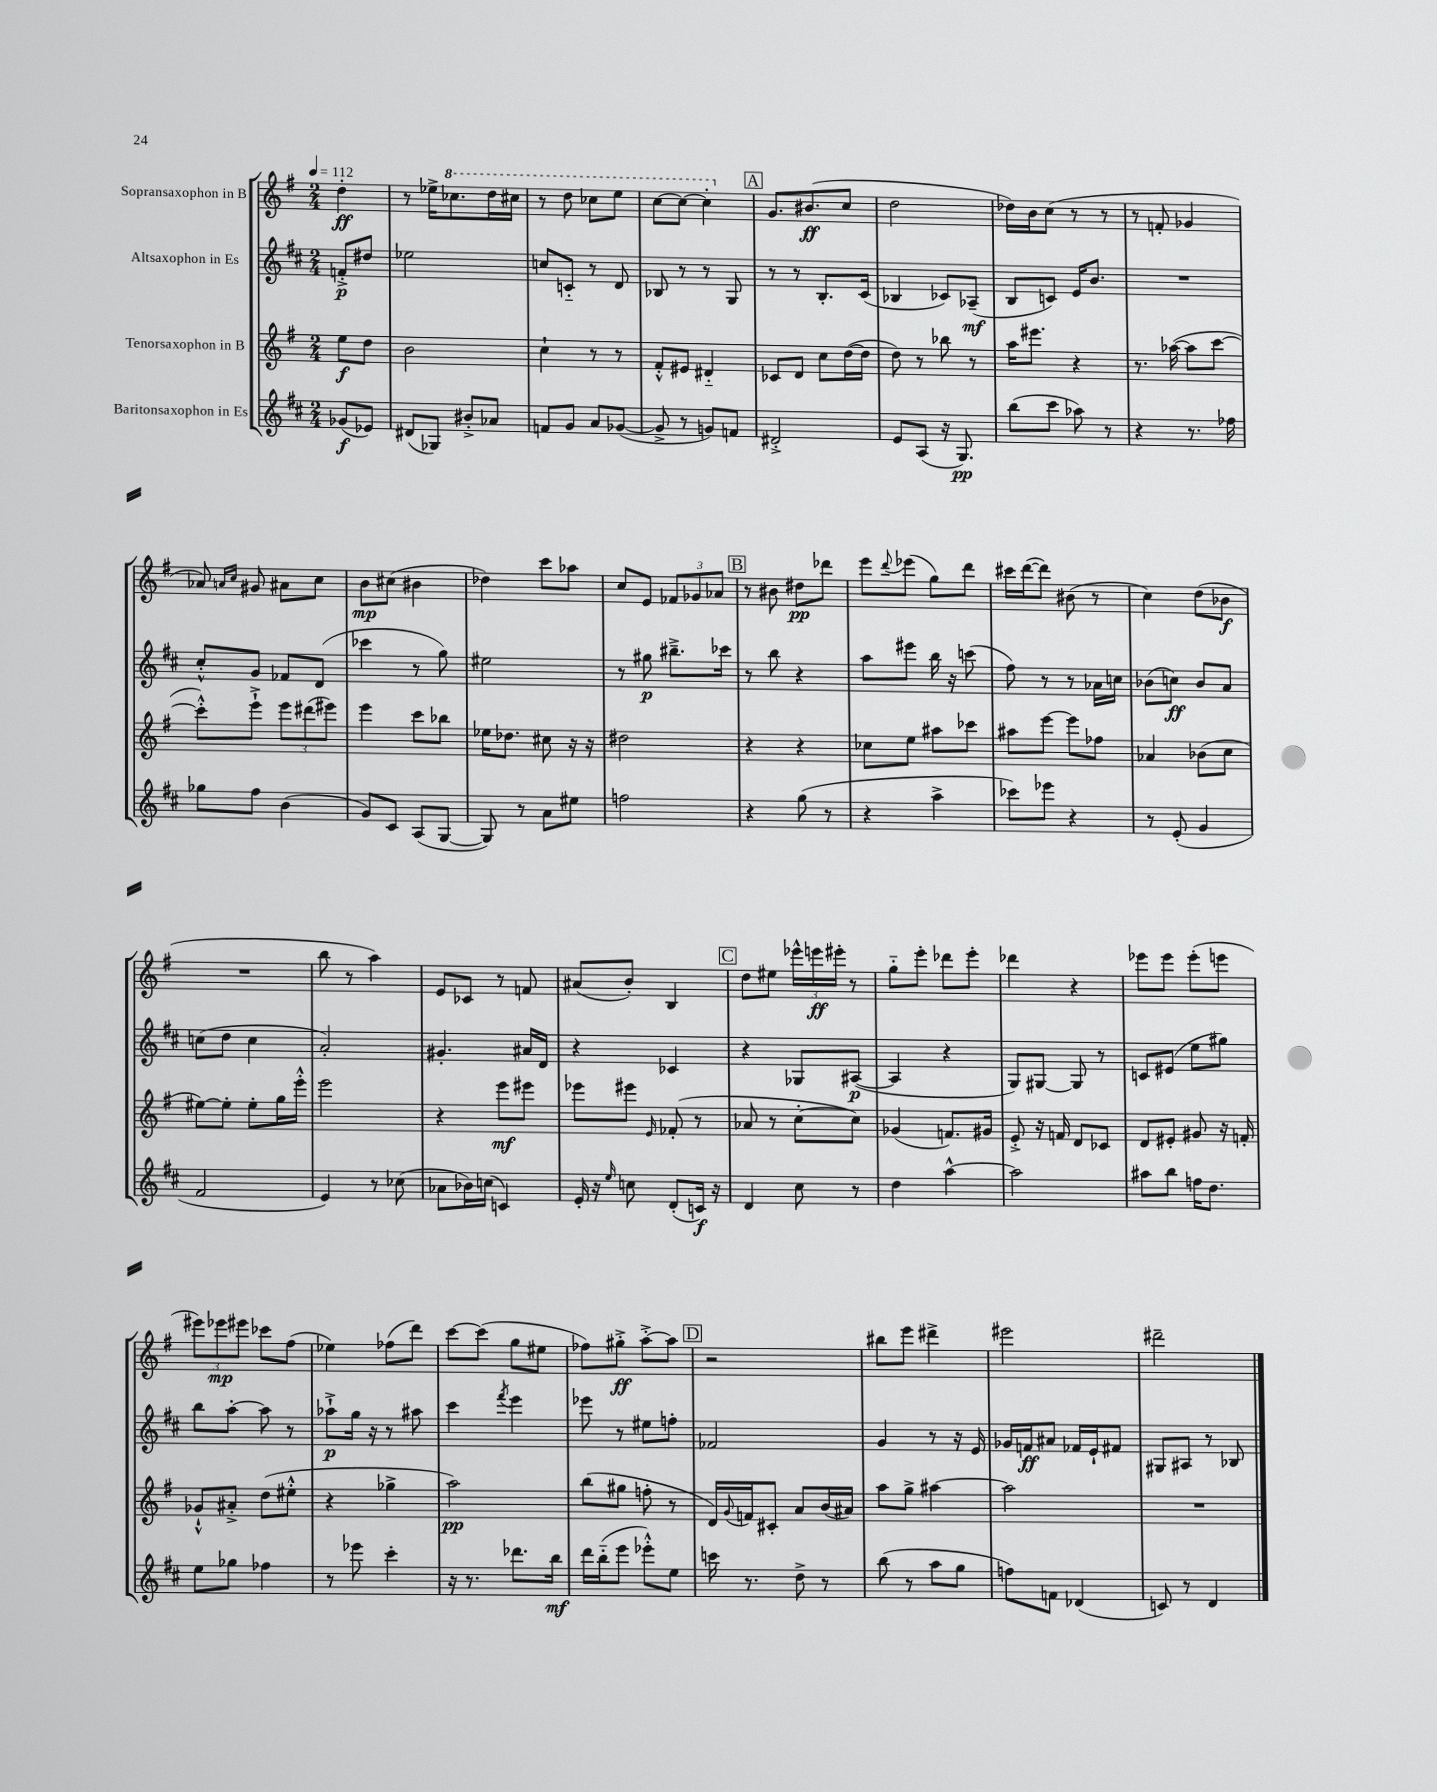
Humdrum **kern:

**kern	**dynam	**kern	**dynam	**kern	**dynam	**kern	**dynam
*part4	*part4	*part3	*part3	*part2	*part2	*part1	*part1
*staff4	*staff4	*staff3	*staff3	*staff2	*staff2	*staff1	*staff1
*I"Baritonsaxophon in Es	*	*I"Tenorsaxophon in B	*	*I"Altsaxophon in Es	*	*I"Sopransaxophon in B	*
*clefG2	*	*clefG2	*	*clefG2	*	*clefG2	*
*k[f#c#]	*	*k[f#]	*	*k[f#c#]	*	*k[f#]	*
*M2/4	*	*M2/4	*	*M2/4	*	*M2/4	*
*MM112	*	*MM112	*	*MM112	*	*MM112	*
=	=	=	=	=	=	=	=
(8g-X/L	f	8ee\L	f	8fn'^/L	p	4dd'\	ff
8e-X/J)	.	8dd\J	.	8dd#X/J	.	.	.
=1	=1	=1	=1	=1	=1	=1	=1
(8d#X/L	.	2b\	.	2ee-X\	.	8r	.
8G-X/J)	.	.	.	.	.	16ee-X^\KL	.
*	*	*	*	*	*	*8va	*
.	.	.	.	.	.	8.ccc-X\	.
8b#X'^/L	.	.	.	.	.	.	.
8a-X/J	.	.	.	.	.	16ddd\L	.
.	.	.	.	.	.	16ccc#X\JJ	.
=2	=2	=2	=2	=2	=2	=2	=2
8fn/L	.	4cc`\	.	8ccn/L	.	8r	.
8g/J	.	.	.	8cn/J	.	8ddd\	.
8a/L	.	8r	.	8r	.	8ccc-X\L	.
([8g-X/J	.	8r	.	8d/	.	8eee\J	.
=3	=3	=3	=3	=3	=3	=3	=3
8g-^/]	.	8f#'^^/L	.	8B-X/	.	[8ccc\L	.
8r	.	8e#X/J	.	8r	.	8ccc\J_	.
8gn/L)	.	4d#X/	.	8r	.	4ccc'\]	.
8fn/J	.	.	.	8G/	.	.	.
!!LO:REH:place=s1:t=A
=4	=4	=4	=4	=4	=4	=4	=4
*	*	*	*	*	*	*X8va	*
2d#X'^/	.	8c-X/L	.	8r	.	8.g/L	.
.	.	8d/J	.	8r	.	.	.
.	.	.	.	.	.	(8.b#X/	ff
.	.	8cc\L	.	8.B'/L	.	.	.
.	.	([16dd\L	.	.	.	8cc/J	.
.	.	16dd\JJ]	.	(16c#/Jk	.	.	.
=5	=5	=5	=5	=5	=5	=5	=5
8e/L	.	8dd\)	.	4B-X/	.	2dd\	.
(8A/J	.	8r	.	.	.	.	.
16r	.	8bb-X\	.	8c-X/L)	.	.	.
8.G/)	pp	.	.	.	.	.	.
.	.	8r	.	(8A-X~/J	mf	.	.
=6	=6	=6	=6	=6	=6	=6	=6
(8bb\L	.	16aa\KL	.	8B/L	.	16dd-X\LL)	.
.	.	8.eee#X\J	.	.	.	16b\J	.
8ccc#\J	.	.	.	8cn/J)	.	(8cc\J	.
8aa-X\)	.	4r	.	16e/KL	.	8r	.
.	.	.	.	8.b/J	.	.	.
8r	.	.	.	.	.	8r	.
=7	=7	=7	=7	=7	=7	=7	=7
4r	.	8.r	.	2r	.	8r	.
.	.	.	.	.	.	8fn'/	.
.	.	([16aa-X\	.	.	.	.	.
8.r	.	8aa-\L]	.	.	.	4g-X/	.
.	.	[8ccc\J	.	.	.	.	.
16ff-X\	.	.	.	.	.	.	.
!!LO:LB:g=z
=8	=8	=8	=8	=8	=8	=8	=8
8gg-X\L	.	8ccc'^^\L])	.	8cc#'^^/L	.	8a-X/)	.
.	.	.	.	.	.	16qqan/LL	.
.	.	.	.	.	.	16qqcc/JJ	.
8ff#\J	.	8eee`^\J	.	8g/J	.	8g#X/	.
(4b\	.	12eee\L	.	8f-X/L	.	8a#X\L	.
.	.	(12ddd#X\	.	.	.	.	.
.	.	.	.	(8d/J	.	8cc\J	.
.	.	12eee#X\J)	.	.	.	.	.
=9	=9	=9	=9	=9	=9	=9	=9
8g/L)	.	4eee\	.	4ccc-X\	.	8b\L	mp
8c#/J	.	.	.	.	.	(8cc#X\J	.
(8A/L	.	8ccc\L	.	8r	.	4b#X\	.
[8G/J	.	8bb-X\J	.	8gg\)	.	.	.
=10	=10	=10	=10	=10	=10	=10	=10
8G/])	.	16ee-X\KL	.	2ee#X\	.	4dd-X\)	.
.	.	8.dd-X\J	.	.	.	.	.
8r	.	.	.	.	.	.	.
8a\L	.	8cc#X\	.	.	.	8ccc\L	.
8ee#X\J	.	16r	.	.	.	8aa-X\J	.
.	.	16r	.	.	.	.	.
=11	=11	=11	=11	=11	=11	=11	=11
2ffn\	.	2dd#X\	.	8r	.	8cc/L	.
.	.	.	.	8gg#X\	p	8e/J	.
.	.	.	.	8.bb#X~^\L	.	12f-X/L	.
.	.	.	.	.	.	12g-X/	.
.	.	.	.	.	.	12a-X/J	.
.	.	.	.	16ccc-X\Jk	.	.	.
!!LO:REH:place=s1:t=B
=12	=12	=12	=12	=12	=12	=12	=12
4r	.	4r	.	8r	.	8r	.
.	.	.	.	8bb\	.	8b#X\	.
(8gg\	.	4r	.	4r	.	8dd#X\L	pp
8r	.	.	.	.	.	8ddd-X\J	.
=13	=13	=13	=13	=13	=13	=13	=13
4r	.	8cc-X\L	.	8aa\L	.	8eee\L	.
.	.	.	.	.	.	8qqddd/	.
.	.	8ee\J	.	8eee#X\J	.	(8eee-X\J	.
4aa^\	.	8aa#X\L	.	16bb\	.	8gg\L)	.
.	.	.	.	16r	.	.	.
.	.	8ccc-X\J	.	(8cccn\	.	8ddd\J	.
=14	=14	=14	=14	=14	=14	=14	=14
8ccc-X\L)	.	8aa#X\L	.	8ff#\)	.	16ccc#X\LL	.
.	.	.	.	.	.	([16ddd\J	.
8eee-X\J	.	[8eee\J	.	8r	.	8ddd\J])	.
4r	.	8eee\L]	.	8r	.	(8b#X\	.
.	.	8ff-X\J	.	16a-X\LL	.	8r	.
.	.	.	.	16ccn\JJ	.	.	.
=15	=15	=15	=15	=15	=15	=15	=15
8r	.	4a-X/	.	(8b-X\L	.	4cc\)	.
(8e'/	.	.	.	8ccn\J)	ff	.	.
4g/	.	(8b-X\L	.	8b-/L	.	(8dd\L	.
.	.	8cc\J	.	8a/J	.	8b-X\J	f
!!LO:LB:g=z
=16	=16	=16	=16	=16	=16	=16	=16
2f#/	.	[8ee#X\L)	.	(8ccn\L	.	2r	.
.	.	8ee#'\J]	.	8dd\J	.	.	.
.	.	8ee#'\L	.	4cc\	.	.	.
.	.	16gg\L	.	.	.	.	.
.	.	16eee'^^\JJ	.	.	.	.	.
=17	=17	=17	=17	=17	=17	=17	=17
4e/)	.	2eee\	.	2a'/)	.	8bb\	.
.	.	.	.	.	.	8r	.
8r	.	.	.	.	.	4aa\)	.
(8cc-X\	.	.	.	.	.	.	.
=18	=18	=18	=18	=18	=18	=18	=18
8a-X\L	.	4r	.	4.g#X'/	.	8e/L	.
16b-X\L)	.	.	.	.	.	8c-X/J	.
(16ccn\JJ	.	.	.	.	.	.	.
4cn/)	.	8eee\L	mf	.	.	8r	.
.	.	8eee#X\J	.	16a#X/LL	.	8fn/	.
.	.	.	.	16d/JJ	.	.	.
=19	=19	=19	=19	=19	=19	=19	=19
16e'/	.	8eee-X\L	.	4r	.	(8a#X/L	.
16r	.	.	.	.	.	.	.
16qqee/	.	.	.	.	.	.	.
8ccn\	.	8eee#X\J	.	.	.	8b'/J)	.
.	.	16qqe/	.	.	.	.	.
(8d'/L	.	(8f-X'/	.	4c-X/	.	4B/	.
16cn/Jk)	f	8r	.	.	.	.	.
16r	.	.	.	.	.	.	.
!!LO:REH:place=s1:t=C
=20	=20	=20	=20	=20	=20	=20	=20
4d/	.	8a-X/	.	4r	.	8dd\L	.
.	.	8r	.	.	.	8ee#X\J	.
8cc#\	.	[8cc'\L	.	8G-X/L	.	24eee-X^^\LL	.
.	.	.	.	.	.	24eeen\	ff
.	.	.	.	.	.	24eee#X'\JJ	.
8r	.	8cc\J])	.	([8A#X/J	p	8r	.
=21	=21	=21	=21	=21	=21	=21	=21
4dd\	.	(4g-X/	.	4A#/]	.	8gg\L	.
.	.	.	.	.	.	8eee'\J	.
[4aa^^\	.	8.fn/L)	.	4r	.	8ddd-X\L	.
.	.	.	.	.	.	8eee'\J	.
.	.	16g#X/Jk	.	.	.	.	.
=22	=22	=22	=22	=22	=22	=22	=22
2aa\]	.	8e'^/	.	8G/L)	.	4ddd-X\	.
.	.	16r	.	[8G#X/J	.	.	.
.	.	16fn/	.	.	.	.	.
.	.	8d/L	.	8G#/]	.	4r	.
.	.	8c-X/J	.	8r	.	.	.
=23	=23	=23	=23	=23	=23	=23	=23
8aa#X\L	.	8d/L	.	8cn/L	.	8eee-X\L	.
8bb\J	.	8e#X'/J	.	(8e#X/J	.	8eee-\J	.
16ffn\KL	.	8g#X/	.	8ee\L	.	(8eee-'\L	.
8.dd\J	.	.	.	.	.	.	.
.	.	16r	.	8gg#X\J)	.	8eeen\J	.
.	.	16fn'/	.	.	.	.	.
!!LO:LB:g=z
=24	=24	=24	=24	=24	=24	=24	=24
8ee\L	.	8g-X`^^/L	.	8bb\L	.	12eee#X\L)	.
.	.	.	.	.	.	12eee-X\	mp
8gg-X\J	.	8a#X'^/J	.	[8aa'\J	.	.	.
.	.	.	.	.	.	12eee#X\J	.
4ff-X\	.	(8dd\L	.	8aa\]	.	8ccc-X\L	.
.	.	8ee#X'^^\J	.	8r	.	(8ff#\J	.
=25	=25	=25	=25	=25	=25	=25	=25
8r	.	4r	.	8aa-X`^\L	p	4ee-X\)	.
8eee-X\	.	.	.	16gg\Jk	.	.	.
.	.	.	.	16r	.	.	.
4ccc#'\	.	4gg-X^\	.	8r	.	(8ff-X\L	.
.	.	.	.	8aa#X\	.	8ddd\J)	.
=26	=26	=26	=26	=26	=26	=26	=26
16r	.	2aa\)	pp	4ccc#\	.	[8ccc\L	.
8.r	.	.	.	.	.	.	.
.	.	.	.	.	.	(8ccc\J]	.
.	.	.	.	8qfff#/	.	.	.
8.ddd-X\L	.	.	.	4eee\	.	8gg\L	.
.	.	.	.	.	.	8ee#X\J	.
16bb\Jk	mf	.	.	.	.	.	.
=27	=27	=27	=27	=27	=27	=27	=27
16ddd\LL	.	(8bb\L	.	8eee-X\	.	8ff-X\L)	.
(16bb\J	.	.	.	.	.	.	.
8eee\J	.	8gg#X\J	.	8r	.	8gg#X'^\J	ff
8eee-X'^^\L)	.	8ffn'\	.	8ee#X\L	.	[8aa'^\L	.
8ee\J	.	8r	.	8ffn'\J	.	8aa\J]	.
!!LO:REH:place=s1:t=D
=28	=28	=28	=28	=28	=28	=28	=28
16cccn\	.	16d/LL)	.	2f-X/	.	2r	.
.	.	8qqg/	.	.	.	.	.
8.r	.	16fn/J	.	.	.	.	.
.	.	8c#X'/J	.	.	.	.	.
8dd^\	.	8a/L	.	.	.	.	.
8r	.	(16b/L	.	.	.	.	.
.	.	16a#X/JJ)	.	.	.	.	.
=29	=29	=29	=29	=29	=29	=29	=29
(8bb\	.	8aa\L	.	4g/	.	8bb#X\L	.
8r	.	8gg^\J	.	.	.	8eee\J	.
8aa\L	.	[4aa#X\	.	8r	.	4ddd#X^\	.
8gg\J	.	.	.	16r	.	.	.
.	.	.	.	16e/	.	.	.
=30	=30	=30	=30	=30	=30	=30	=30
8ffn\L)	.	2aa#\]	.	16g-X/LL	.	2eee#X\	.
.	.	.	.	16fn/J	ff	.	.
8fn\J	.	.	.	8a#X/J	.	.	.
(4d-X/	.	.	.	16f-X/LL	.	.	.
.	.	.	.	16e`/J	.	.	.
.	.	.	.	8f#X/J	.	.	.
=31	=31	=31	=31	=31	=31	=31	=31
8cn/)	.	2r	.	8G#X/L	.	2ddd#X~\	.
8r	.	.	.	8A#X/J	.	.	.
4d/	.	.	.	8r	.	.	.
.	.	.	.	8B-X/	.	.	.
==	==	==	==	==	==	==	==
*-	*-	*-	*-	*-	*-	*-	*-
